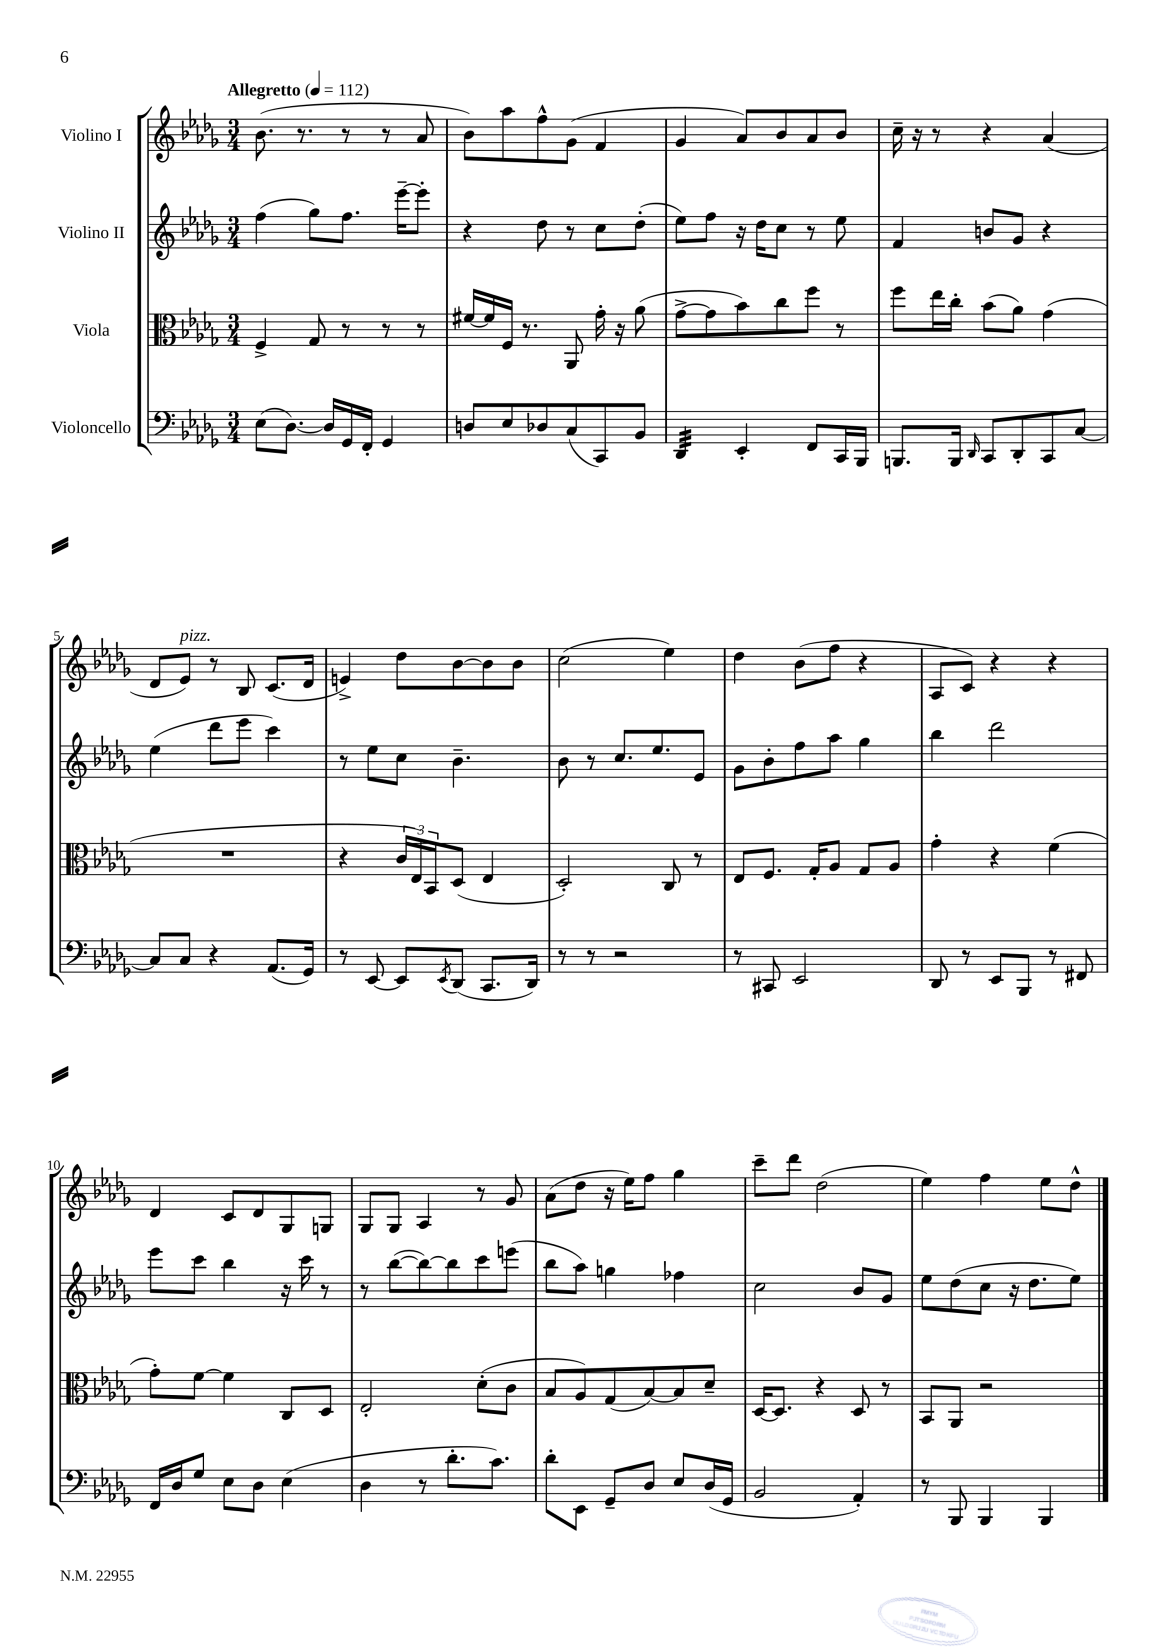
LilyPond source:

<<
\new StaffGroup <<
\new Staff = "s0" \with { instrumentName = "Violino I" } {
    \clef treble \key des \major \numericTimeSignature \time 3/4 \tempo "Allegretto" 4 = 112
    bes'8.( r8. r8 r8 aes'8 |
    bes'8) aes''8 f''8-^ ges'8( f'4 |
    ges'4 aes'8) bes'8 aes'8 bes'8 |
    c''16-- r16 r8 r4 aes'4( |
    des'8 ees'8^\markup { \italic "pizz." }) r8 bes8 c'8.( des'16 |
    e'4->) des''8 bes'8~ bes'8 bes'8 |
    c''2( ees''4) |
    des''4 bes'8( f''8 r4 |
    aes8 c'8) r4 r4 |
    des'4 c'8 des'8 ges8 g8 |
    ges8 ges8 aes4 r8 ges'8 |
    aes'8( des''8 r16 ees''16) f''8 ges''4 |
    c'''8-- des'''8 des''2( |
    ees''4) f''4 ees''8 des''8-^ \bar "|." |
}
\new Staff = "s1" \with { instrumentName = "Violino II" } {
    \clef treble \key des \major \numericTimeSignature \time 3/4
    f''4( ges''8) f''8. ees'''16~-- ees'''8-. |
    r4 des''8 r8 c''8 des''8-.( |
    ees''8) f''8 r16 des''16 c''8 r8 ees''8 |
    f'4 b'8 ges'8 r4 |
    ees''4( des'''8 ees'''8 c'''4) |
    r8 ees''8 c''8 bes'4.-- |
    bes'8 r8 c''8. ees''8. ees'8 |
    ges'8 bes'8-. f''8 aes''8 ges''4 |
    bes''4 des'''2 |
    ees'''8 c'''8 bes''4 r16 c'''16 r8 |
    r8 bes''8~( bes''8~) bes''8 c'''8 e'''8( |
    bes''8 aes''8) g''4 fes''4 |
    c''2 bes'8 ges'8 |
    ees''8 des''8( c''8 r16 des''8. ees''8) \bar "|." |
}
\new Staff = "s2" \with { instrumentName = "Viola" } {
    \clef alto \key des \major \numericTimeSignature \time 3/4
    f4-> ges8 r8 r8 r8 |
    fis'16~ fis'16 f16 r8. aes,8 ges'16-. r16 aes'8( |
    ges'8~-> ges'8 bes'8) c''8 f''8 r8 |
    f''8 ees''16 c''16-. bes'8( aes'8) ges'4( |
    R2. |
    r4 \tuplet 3/2 { c'16 ees16) bes,16 } des8( ees4 |
    des2-.) c8 r8 |
    ees8 f8. ges16-. aes8 ges8 aes8 |
    ges'4-. r4 f'4( |
    ges'8-.) f'8~ f'4 c8 des8 |
    ees2-. des'8-.( c'8 |
    bes8 aes8) ges8( bes8~) bes8 des'8-- |
    des16~ des8. r4 des8 r8 |
    bes,8 aes,8 r2 \bar "|." |
}
\new Staff = "s3" \with { instrumentName = "Violoncello" } {
    \clef bass \key des \major \numericTimeSignature \time 3/4
    ees8( des8.~) des16 ges,16 f,16-. ges,4 |
    d8 ees8 des8 c8( c,8) bes,8 |
    des,4:32 ees,4-. f,8 c,16 bes,,16 |
    b,,8. b,,16 \grace { des,16 } c,8 des,8-. c,8 c8~ |
    c8 c8 r4 aes,8.( ges,16) |
    r8 ees,8~ ees,8 \acciaccatura { ees,8 } des,8( c,8. des,16) |
    r8 r8 r2 |
    r8 cis,8 ees,2 |
    des,8 r8 ees,8 bes,,8 r8 fis,8 |
    f,16 des16 ges8 ees8 des8 ees4( |
    des4 r8 des'8.-. c'8.) |
    des'8-. ees,8 ges,8-- des8 ees8 des16( ges,16 |
    bes,2 aes,4-.) |
    r8 bes,,8 bes,,4 bes,,4 \bar "|." |
}
>>
>>
